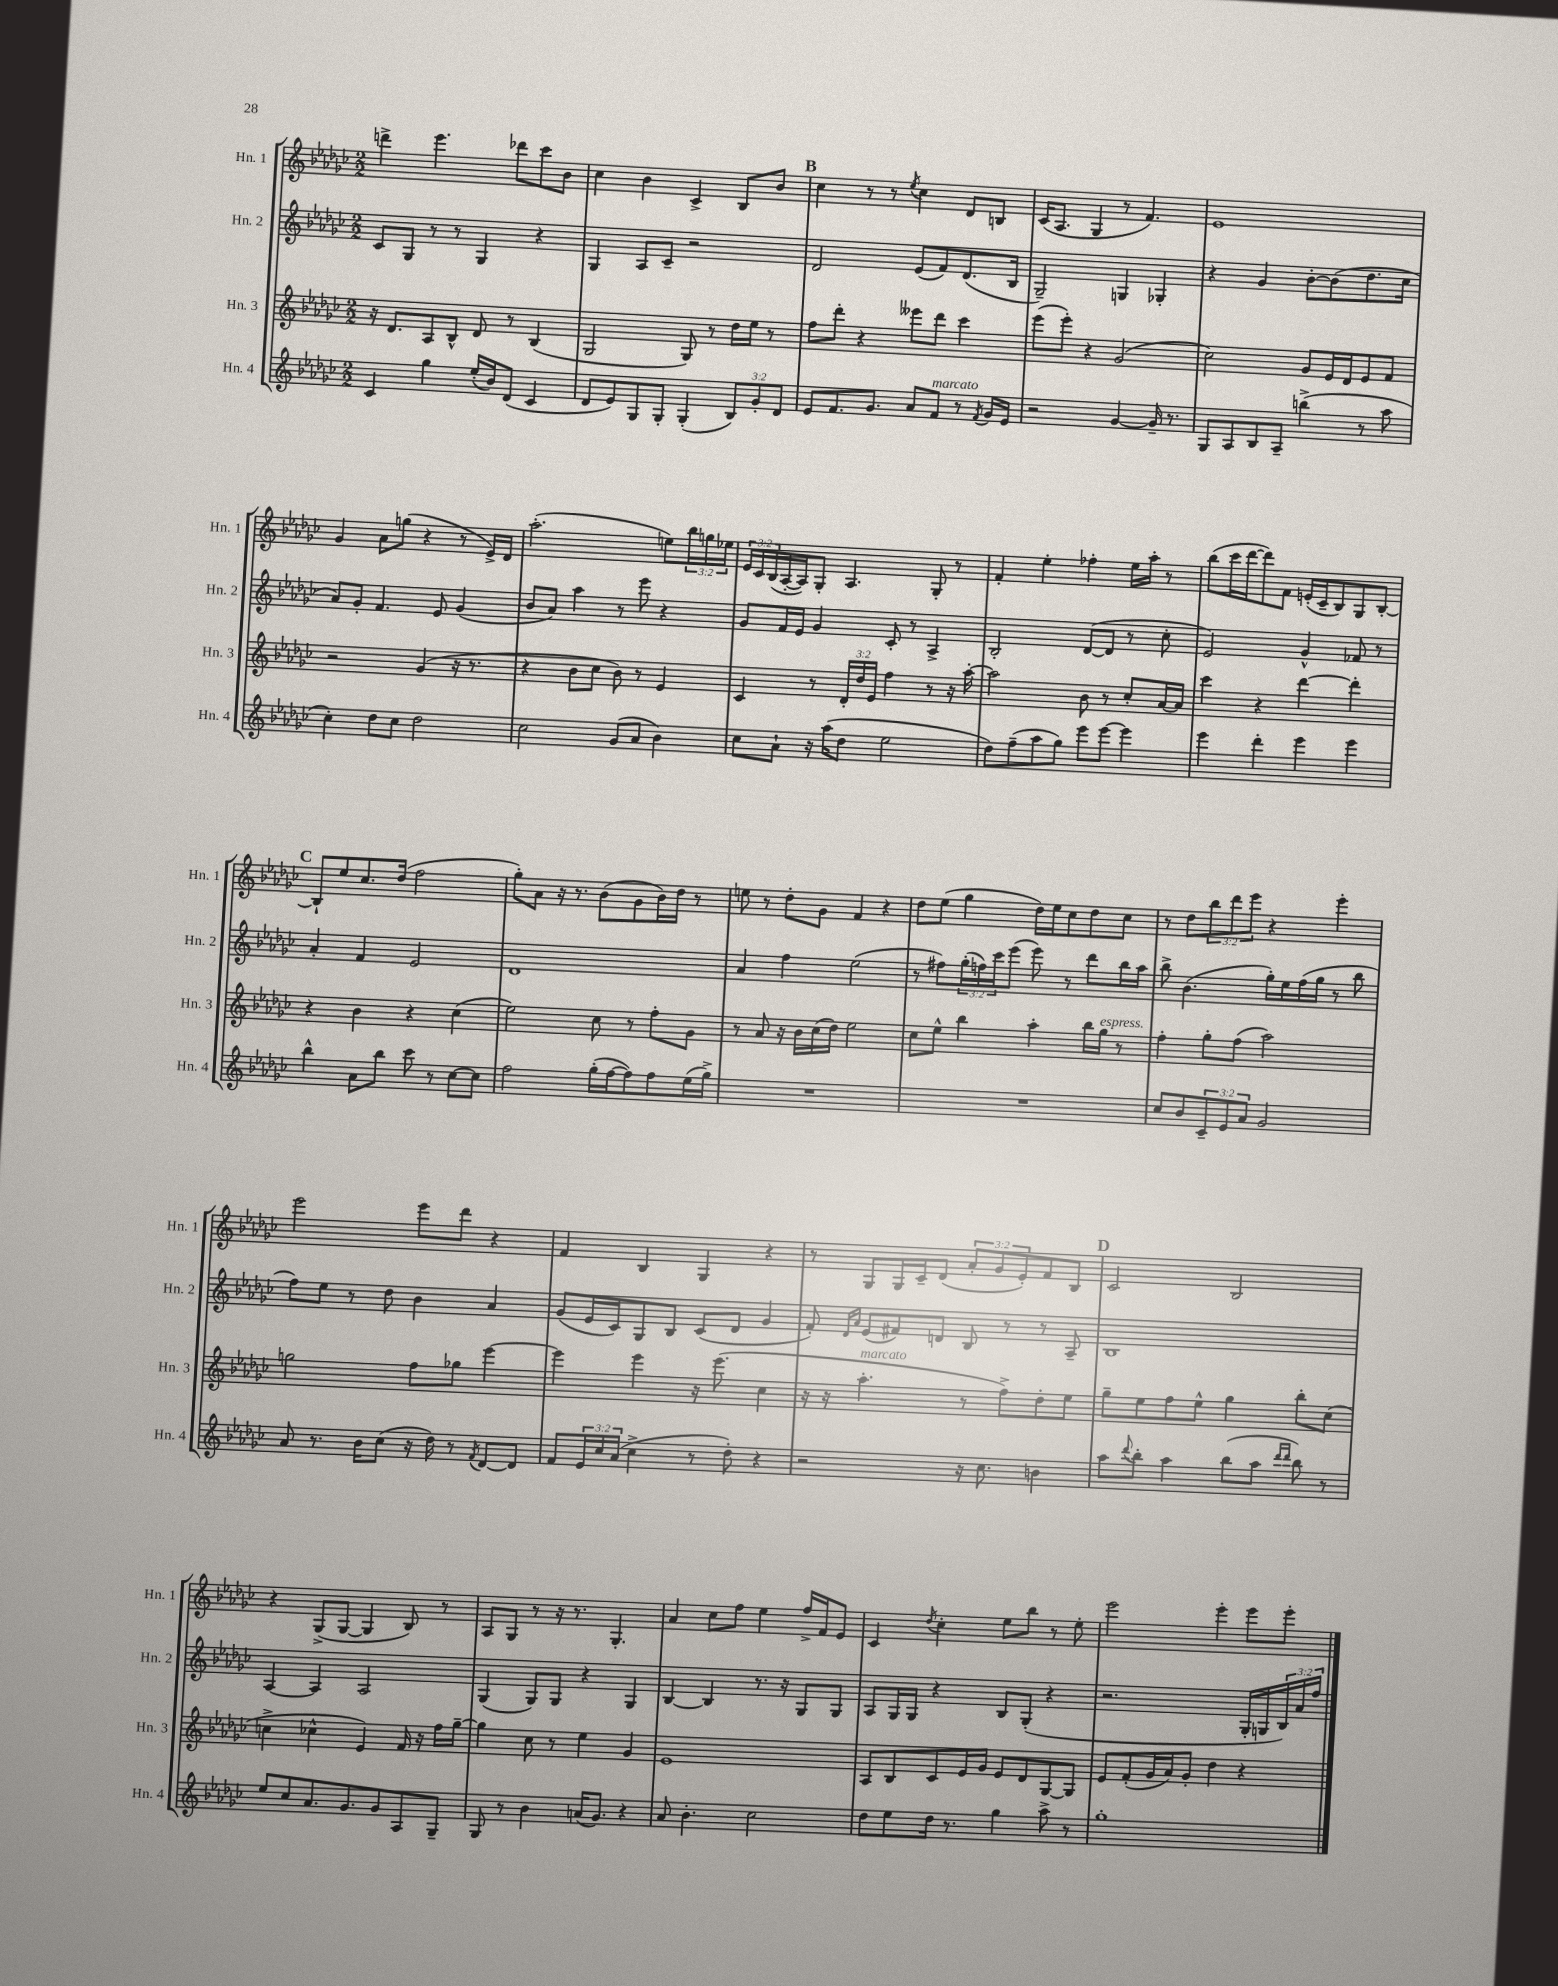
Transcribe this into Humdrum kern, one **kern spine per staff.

**kern	**kern	**kern	**kern
*staff4	*staff3	*staff2	*staff1
*clefG2	*clefG2	*clefG2	*clefG2
*k[b-e-a-d-g-c-]	*k[b-e-a-d-g-c-]	*k[b-e-a-d-g-c-]	*k[b-e-a-d-g-c-]
*M2/2	*M2/2	*M2/2	*M2/2
4c-	16r	8c-	4ddd^
.	8.d-	.	.
.	.	8G-	.
4gg-	8A-	8r	4.eee-
.	8B-^^	8r	.
(16ee-'	8d-	4G-	.
16b-)	.	.	.
(8d-	8r	.	8ddd-
4c-	(4B-	4r	8ccc-
.	.	.	8b-
=	=	=	=
8d-	2G-	4G-	4cc-
8e-)	.	.	.
8G-	.	8A-	4b-
8G-'	.	8c-~	.
(4G-'	8G-)	2r	4c-^
.	8r	.	.
12B-)	16dd-	.	8B-
.	16ee-	.	.
12g-'	.	.	.
.	8r	.	8b-
12d-	.	.	.
=	=	=	=
8e-	8ff	2d-	4cc-
8.f	8ddd-'	.	.
.	4r	.	8r
8.g-	.	.	.
.	.	.	8r
.	.	.	8qee-
8a-	8eee--	(8e-	4cc-
8f	8ddd-	8f)	.
8r	4ccc-	(8.d-	8d-
8qf	.	.	.
16g-	.	.	8B
16e-	.	16B-	.
=	=	=	=
2r	(8eee-	2G-~)	(16c-
.	.	.	8.A-
.	8eee-')	.	.
.	4r	.	4G-
[4g-	(2g-	4G	8r
.	.	.	4.f)
16g-~]	.	4G-'	.
8.r	.	.	.
=	=	=	=
8G-	2cc-)	4r	1e-
8A-	.	.	.
8B-	.	4g-	.
8A-~	.	.	.
(4bb^	8g-	[8b-'	.
.	16e-	(8b-]	.
.	16d-	.	.
8r	8e-	8.dd-	.
8aa-	8f	.	.
.	.	16cc-	.
=	=	=	=
4cc-')	2r	8a-)	4g-
.	.	8g-'	.
8dd-	.	4.f	8a-
8cc-	.	.	(8gg
2dd-	(4g-	.	4r
.	.	8e-	.
.	16r	(4g-	8r
.	8.r	.	.
.	.	.	16e-^)
.	.	.	16d-
=	=	=	=
2cc-	4r	8b-	(2.aa-'
.	.	8a-)	.
.	8b-	4aa-	.
.	8cc-	.	.
(8g-	8b-)	8r	.
8a-	8r	8eee-	.
4b-)	4e-	4r	8ee)
.	.	.	24bb-
.	.	.	24gg
.	.	.	24ee-
=	=	=	=
8cc-	4c-	8g-	24e-
.	.	.	24c-
.	.	.	(24B-
8a-`	.	16f	[16A-'
.	.	16e-	16A-])
16r	8r	4g-	8G-'
(16aa-	.	.	.
8dd-	24d-'	.	4.A-
.	24dd-	.	.
.	24e-	.	.
2ee-	4ff	8c-'	.
.	.	8r	.
.	8r	4A-^	8G-'
.	16r	.	8r
.	[16aa-'	.	.
=	=	=	=
8dd-)	2aa-]	2B-'	4f'
(8ff~	.	.	.
8aa-	.	.	4ee-'
8gg-)	.	.	.
8eee-	8b-	([8d-	4ff-'
[8eee-	8r	8d-]	.
4eee-]	8cc-'	8r	16ee-
.	.	.	16aa-'
.	[16a-	8cc-'	8r
.	16a-]	.	.
=	=	=	=
4eee-	4ccc-	2e-)	(8bb-
.	.	.	16ccc-
.	.	.	[16ddd-
4ddd-'	4r	.	8ddd-])
.	.	.	8f
4eee-	[4ddd-	4g-^^	(16e'
.	.	.	16c-~
.	.	.	8B-)
4eee-	4ddd-']	8f-	8G-
.	.	8r	[8B-'
=	=	=	=
4bb-^^	4r	4a-'	8B-`]
.	.	.	8ee-
8a-	4b-	4f	8.cc-
8bb-	.	.	.
.	.	.	(16dd-
8ccc-	4r	2e-	2ff
8r	.	.	.
[8cc-	(4cc-	.	.
8cc-]	.	.	.
=	=	=	=
2ff	2ee-)	1d-	8gg-')
.	.	.	8a-
.	.	.	16r
.	.	.	8.r
(16gg-'	8cc-	.	(8b-
[16ff	.	.	.
8ff])	8r	.	8g-
8ff	8ff'	.	16b-)
.	.	.	16dd-
(16ee-	8g-	.	8r
16gg-^)	.	.	.
=	=	=	=
1r	8r	4a-	8ee
.	8a-	.	8r
.	16r	4ff	8dd-'
.	16b-	.	.
.	(16cc-	.	8g-
.	16dd-)	.	.
.	2ee-	(2ee-	4f
.	.	.	4r
=	=	=	=
1r	8cc-	8r	8dd-
.	8ee-^^	8ff#)	(8ee-
.	4bb-	(24gg-'	4gg-
.	.	24ff)	.
.	.	24ccc-	.
.	.	(8eee-	.
.	4aa-'	8eee-)	16dd-)
.	.	.	16ee-
.	.	8r	8cc-
.	16bb-	8ddd-	8dd-
.	16gg-	.	.
.	8r	16bb-	8cc-
.	.	16aa-	.
=	=	=	=
8cc-	4ff'	8bb-^	8r
8b-	.	(4.b-	8dd-
12c-~	8gg-'	.	12bb-
12e-	.	.	12ddd-
.	(8ff	.	.
12a-	.	.	12eee-
2g-	2aa-)	16gg-')	4r
.	.	16ee-	.
.	.	(16ff	.
.	.	16gg-	.
.	.	8r	4eee-'
.	.	8bb-	.
=	=	=	=
8a-	2gg	8ff)	2eee-
8.r	.	8ee-	.
.	.	8r	.
16b-	.	.	.
(8cc-	.	8dd-	.
16r	8ff	4b-	8eee-
16dd-)	.	.	.
8r	8gg-	.	8ddd-
8qf	.	.	.
[8d-	[4eee-	4a-	4r
8d-]	.	.	.
=	=	=	=
8f	4eee-]	(8g-	4f
24e-	.	16e-	.
24cc-	.	.	.
.	.	16c-)	.
(24a-	.	.	.
4cc-^	4eee-	8G-	4B-
.	.	8B-	.
8r	16r	(8c-	4G-
.	(8.eee-	.	.
8dd-')	.	8d-	.
4r	4cc-	4g-	4r
=	=	=	=
2r	16r	8f')	8r
.	16r	.	.
.	.	16qqd-	.
.	.	16qqa-	.
.	4.aa-'	(8e-	8G-
.	.	8f#)	16G-
.	.	.	16c-~
.	.	8d	(8d-
16r	8r	8B-	12a-'
8.cc-	.	.	.
.	.	.	12g-
.	8ff^)	8r	.
.	.	.	12e-')
4b	8dd-'	8r	8f
.	8ee-	8A-~	8B-
=	=	=	=
8aa-	8gg-~	1B-	2c-
8qqddd-	.	.	.
8bb-'	8ee-	.	.
4aa-	8ff	.	.
.	8ee-^^	.	.
(8bb-	4gg-	.	2B-
8aa-	.	.	.
16qqddd-	.	.	.
16qqddd-	.	.	.
8bb-)	8bb-'	.	.
8r	(8cc-	.	.
=	=	=	=
8ee-	4cc^	[4A-	4r
8cc-	.	.	.
8.a-	4cc-^^	4A-]	(8G-^
.	.	.	[8G-
8.g-	.	.	.
.	4e-)	2A-	4G-]
8g-	.	.	.
8A-	16f	.	8B-)
.	16r	.	.
8G-~	16ff	.	8r
.	[16gg-~	.	.
=	=	=	=
8G-	4gg-]	(4G-	8A-
8r	.	.	8G-
4b-	8cc-	8G-)	8r
.	8r	8G-	16r
.	.	.	8.r
(16a	4ee-	4r	.
8.g-)	.	.	.
.	.	.	4.G-'
4r	4g-	4G-	.
=	=	=	=
8a-	1e-	[4B-	4a-
4.b-'	.	.	.
.	.	4B-]	8cc-
.	.	.	8ff
2cc-	.	8.r	4ee-
.	.	16r	.
.	.	8G-	16ff^
.	.	.	16f
.	.	8G-	8e-
=	=	=	=
8dd-	8A-	8A-	4c-
8ee-	8B-	16G-	.
.	.	16G-	.
.	.	.	8qdd-
16dd-	8c-	4r	4cc-'
8.r	.	.	.
.	16e-	.	.
.	16g-	.	.
4gg-	8e-	8B-	8ee-
.	8d-	(8G-'	8bb-
8aa-^	[8G-	4r	8r
8r	8G-]	.	8ee-'
=	=	=	=
1gg-'	8e-	2.r	2eee-
.	(8f'	.	.
.	16g-	.	.
.	16a-)	.	.
.	8g-'	.	.
.	4dd-	.	4eee-'
.	4r	16G-'	8eee-
.	.	16G	.
.	.	24B-)	8eee-'
.	.	24a-	.
.	.	24ff	.
==	==	==	==
*-	*-	*-	*-
